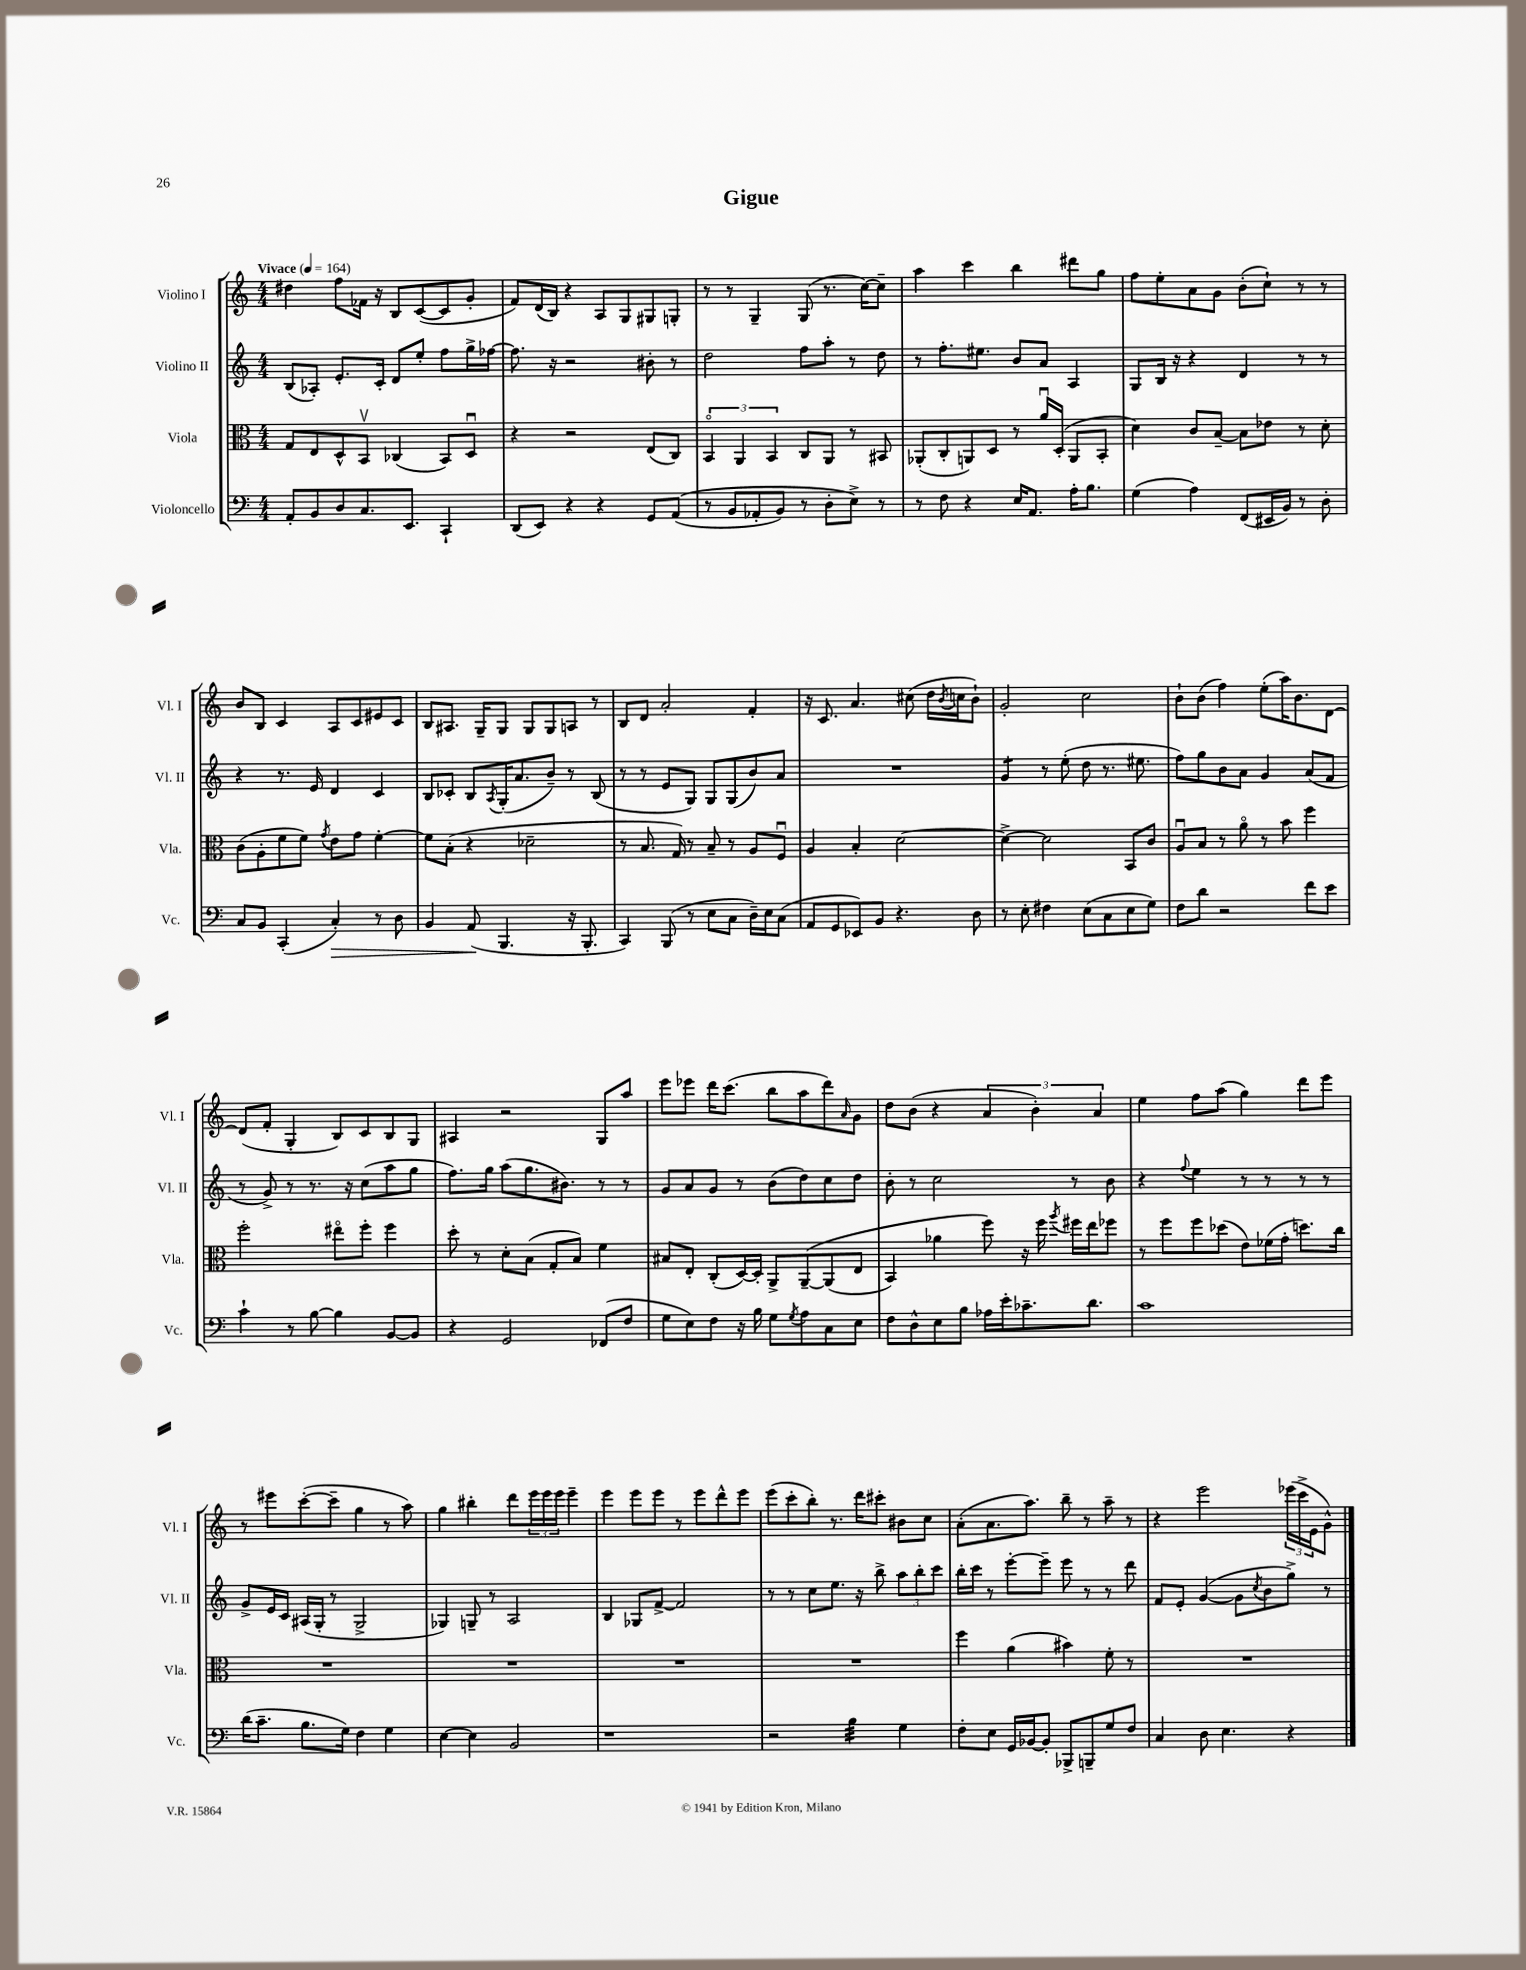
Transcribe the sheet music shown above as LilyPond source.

\header { title = "Gigue" }
<<
\new StaffGroup <<
\new Staff = "s0" \with { instrumentName = "Violino I" shortInstrumentName = "Vl. I" } {
    \clef treble \key c \major \numericTimeSignature \time 4/4 \tempo "Vivace" 4 = 164
    dis''4 f''8 fes'16 r16 b8 c'8~( c'8 g'8-. |
    f'8) d'16( b16) r4 a8 g8 gis8 g8-. |
    r8 r8 g4-- g8( r8. c''16~) c''8-- |
    a''4 c'''4 b''4 dis'''8 g''8 |
    f''8 e''8-. a'8 g'8 b'8-.( c''8-!) r8 r8 |
    b'8 b8 c'4 a8 c'8 eis'8 c'8 |
    b8 ais8. g16-- g8 g8 g8 a8 r8 |
    b8 d'8 a'2-. f'4-. |
    r16 c'8. a'4. cis''8( d''16 \acciaccatura { b'8 } c''16 b'8-!) |
    g'2-. c''2 |
    b'8-! b'8( f''4) e''8-.( a''16) b'8. d'8~ |
    d'8( f'8-. g4-. b8) c'8 b8 g8 |
    ais4 r2 g8 a''8 |
    e'''8 ees'''8 d'''16 c'''8.( b''8 a''8 d'''8) \grace { a'16 } g'8 |
    d''8 b'8( r4 \tuplet 3/2 { a'4 b'4-.) a'4 } |
    e''4 f''8 a''8( g''4) d'''8 e'''8 |
    r8 eis'''8 c'''8~-.( c'''8-- g''4 r8 a''8) |
    g''4 bis''4-. d'''8 \tuplet 3/2 { e'''16 e'''16 e'''16 } e'''4-- |
    e'''4 e'''8 e'''8 r8 e'''8 d'''8-^ e'''8 |
    e'''8( c'''8-. b''8-.) r8. d'''16 cis'''8-. bis'8 c''8 |
    a'8-.( a'8. a''8.) b''8-- r8 a''8-- r8 |
    r4 e'''2 \tuplet 3/2 { ees'''16( c'''16-> e'16 } g'8-^) \bar "|." |
}
\new Staff = "s1" \with { instrumentName = "Violino II" shortInstrumentName = "Vl. II" } {
    \clef treble \key c \major \numericTimeSignature \time 4/4
    b8( aes8-.) e'8.-. c'16-. d'8 e''8-. f''8 g''16-> fes''16~ |
    fes''8. r16 r2 bis'8-. r8 |
    d''2 f''8 a''8-. r8 d''8 |
    r8 f''8.-. eis''8. b'8 a'8 a4 |
    g8 b16 r16 r4 d'4 r8 r8 |
    r4 r8. e'16 d'4 c'4 |
    b8 ces'8-. b8 \acciaccatura { a8 } g16-.( a'8. b'8--) r8 b8( |
    r8 r8 e'8 g8) g8 g8( b'8) a'8 |
    R1 |
    g'4:8 r8 e''8-.( d''8 r8. eis''8. |
    f''8) g''8 b'8 a'8 g'4 a'8( f'8 |
    r8 g'8->) r8 r8. r16 c''8( a''8 g''8 |
    f''8.) g''16 a''8( g''8. bis'8.) r8 r8 |
    g'8 a'8 g'8 r8 b'8( d''8) c''8 d''8 |
    b'8-. r8 c''2 r8 b'8 |
    r4 \appoggiatura { f''8 } e''4 r8 r8 r8 r8 |
    g'8-> e'16 c'16 ais16( g16-. r8 g2-> |
    ges4) g8-- r8 a2 |
    b4 ges8 f'8~-> f'2 |
    r8 r8 c''8 e''8. r16 b''8-> \tuplet 3/2 { a''8 b''8-. c'''8 } |
    b''16-. c'''16 r8 e'''8~-. e'''8-- e'''8 r8 r8 d'''8 |
    f'8 e'8-. g'4~( g'8 \acciaccatura { c''8 } b'8 g''8->) r8 \bar "|." |
}
\new Staff = "s2" \with { instrumentName = "Viola" shortInstrumentName = "Vla." } {
    \clef alto \key c \major \numericTimeSignature \time 4/4
    g8 e8 d8-^ b,8\upbow ces4( b,8) d8\downbow |
    r4 r2 e8( c8) |
    \tuplet 3/2 { b,4\flageolet a,4 b,4 } c8 a,8 r8 bis,8 |
    aes,8-.( c8-. a,8) d8 r8 a'16\downbow d16-.( a,8 b,8-. |
    d'4) c'8 b8~-- b8 ees'8 r8 d'8-. |
    c'8( a8-. f'8 f'8) \acciaccatura { g'8 } e'8 g'8 f'4~-. |
    f'8 b8-.( r4 des'2-- |
    r8 b8. g16) r8 b8-- r8 a8 f8\downbow |
    a4 b4-. d'2~ |
    d'4~-> d'2 b,8 c'8 |
    a8\downbow b8 r8 a'8\flageolet r8 b'8 f''4 |
    f''2-. eis''8\flageolet f''8-. f''4 |
    d''8-. r8 d'8-. b8( g8-. b8) f'4 |
    bis8 e8-. c8-.( d16~) d16-. a,8-> a,8~--\( a,8( e8 |
    b,4) aes'4 f''8\) r16 f''16 \acciaccatura { a''8 } fis''16 e''16 fes''8 |
    r8 f''8 f''8 des''8( e'8) fes'16( g'16-. d''8.) c''16 |
    R1 |
    R1 |
    R1 |
    R1 |
    f''4 a'4( bis'4) f'8-. r8 |
    R1 \bar "|." |
}
\new Staff = "s3" \with { instrumentName = "Violoncello" shortInstrumentName = "Vc." } {
    \clef bass \key c \major \numericTimeSignature \time 4/4
    a,8-. b,8 d8 c8. e,8. c,4-! |
    d,8( e,8) r4 r4 g,8 a,8(\( |
    r8 b,8 aes,8-. b,8) r8 d8-. e8->\) r8 |
    r8 f8 r4 e16 a,8. a16-. b8. |
    g4( a4) f,8( eis,16 b,16) r8 d8-. |
    c8 b,8 c,4-.( c4-.\>) r8 d8 |
    b,4 a,8\!( b,,4. r16 b,,8.-. |
    c,4) b,,8( r8 e8 c8 d16--) e16 c8( |
    a,8 g,8 ees,8) b,8 r4. d8 |
    r8 e8-. fis4 e8( c8 e8 g8) |
    f8 d'8 r2 f'8 e'8 |
    c'4-! r8 b8~ b4 b,8~ b,8 |
    r4 g,2 fes,8( f8 |
    g8 e8) f8 r16 b16 g8 \acciaccatura { g8 } a8 c8 e8 |
    f8 d8-^ e8 b8 aes16 e'16-. ces'8.-- d'8. |
    c'1 |
    d'16( c'8.-- b8. g16) f4 g4 |
    e4~ e4 b,2 |
    r1 |
    r2 b4:32 g4 |
    f8-. e8 g,16 bes,16~ bes,8-. bes,,8-> b,,8-- g8 f8 |
    c4 d8 e4. r4 \bar "|." |
}
>>
>>
\layout { \context { \Score \remove "Bar_number_engraver" } }
